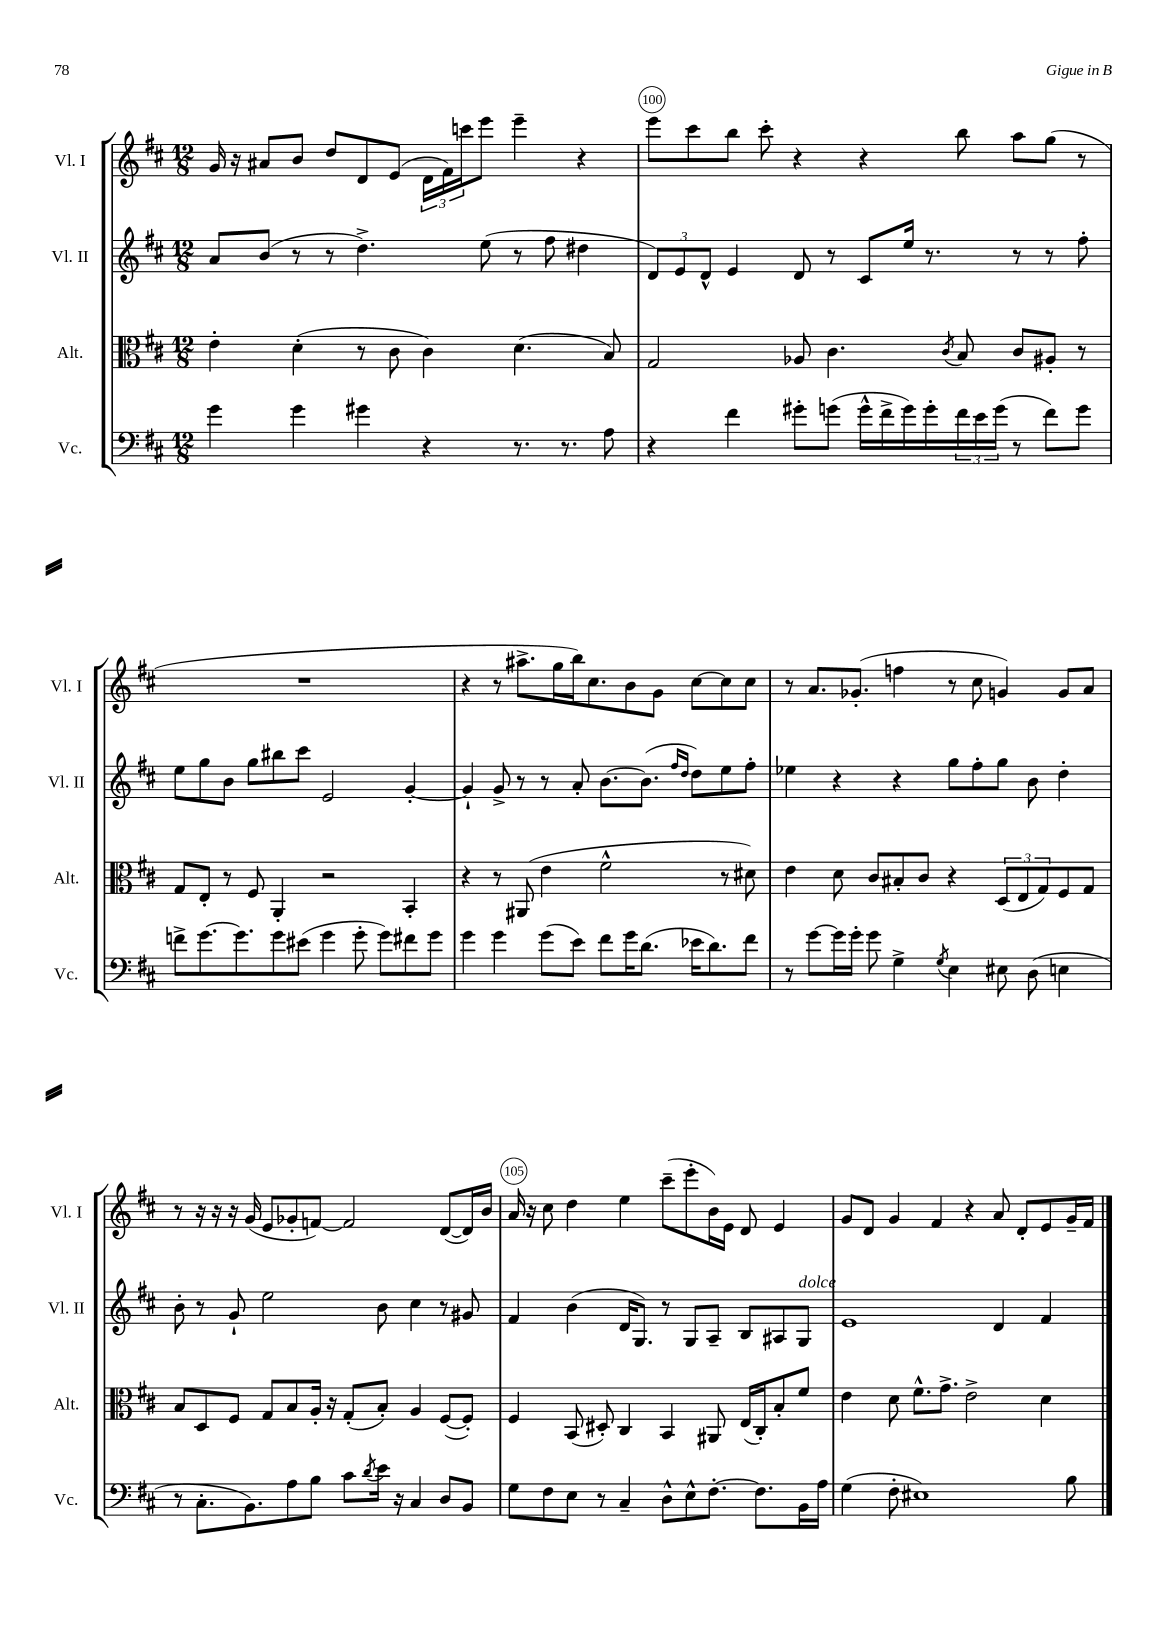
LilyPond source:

<<
\new StaffGroup <<
\new Staff = "s0" \with { instrumentName = "Vl. I" shortInstrumentName = "Vl. I" } {
    \clef treble \key d \major \numericTimeSignature \time 12/8
    g'16 r16 ais'8 b'8 d''8 d'8 e'8( \tuplet 3/2 { d'16 fis'16) c'''16 } e'''8 e'''4-- r4 |
    e'''8 cis'''8 b''8 cis'''8-. r4 r4 b''8 a''8 g''8( r8 |
    R1. |
    r4 r8 ais''8.-> g''16 b''16) cis''8. b'8 g'8 cis''8~ cis''8 cis''8 |
    r8 a'8. ges'8.-.( f''4 r8 cis''8 g'4) g'8 a'8 |
    r8 r16 r16 r16 g'16( e'8 ges'8-. f'8~) f'2 d'8~( d'16) b'16 |
    a'16 r16 cis''8 d''4 e''4 cis'''8--( e'''8-. b'16) e'16 d'8 e'4 |
    g'8 d'8 g'4 fis'4 r4 a'8 d'8-. e'8 g'16-- fis'16 \bar "|." |
}
\new Staff = "s1" \with { instrumentName = "Vl. II" shortInstrumentName = "Vl. II" } {
    \clef treble \key d \major \numericTimeSignature \time 12/8
    a'8 b'8( r8 r8 d''4.->) e''8( r8 fis''8 dis''4 |
    \tuplet 3/2 { d'8) e'8 d'8-^ } e'4 d'8 r8 cis'8 e''16 r8. r8 r8 fis''8-. |
    e''8 g''8 b'8 g''8 bis''8 cis'''8 e'2 g'4~-. |
    g'4-! g'8-> r8 r8 a'8-. b'8.~ b'8.( \grace { fis''16 d''16 } d''8) e''8 fis''8-. |
    ees''4 r4 r4 g''8 fis''8-. g''8 b'8 d''4-. |
    b'8-. r8 g'8-! e''2 b'8 cis''4 r8 gis'8 |
    fis'4 b'4( d'16 g8.) r8 g8 a8-- b8 ais8 g8^\markup { \italic "dolce" } |
    e'1 d'4 fis'4 \bar "|." |
}
\new Staff = "s2" \with { instrumentName = "Alt." shortInstrumentName = "Alt." } {
    \clef alto \key d \major \numericTimeSignature \time 12/8
    e'4-. d'4-.( r8 cis'8 cis'4) d'4.( b8) |
    g2 aes8 cis'4. \acciaccatura { cis'8 } b8 cis'8 ais8-. r8 |
    g8 e8-. r8 fis8 a,4-. r2 b,4-. |
    r4 r8 ais,8( e'4 fis'2-^ r8 dis'8) |
    e'4 d'8 cis'8 bis8-. cis'8 r4 \tuplet 3/2 { d8( e8 g8) } fis8 g8 |
    b8 d8 fis8 g8 b8 a16-. r16 g8-.( b8-.) a4 fis8~( fis8-.) |
    fis4 b,8( dis8-.) cis4 b,4 ais,8 e16( cis16-.) b8-. fis'8 |
    e'4 d'8 fis'8.-^ g'8.-> e'2-> d'4 \bar "|." |
}
\new Staff = "s3" \with { instrumentName = "Vc." shortInstrumentName = "Vc." } {
    \clef bass \key d \major \numericTimeSignature \time 12/8
    g'4 g'4 gis'4 r4 r8. r8. a8 |
    r4 fis'4 gis'8-. g'8( g'16-^ fis'16-> g'16) g'16-. \tuplet 3/2 { fis'16 e'16 g'16( } r8 fis'8) g'8 |
    f'8-> g'8.~ g'8. g'8 eis'8( g'4 g'8-. g'8) fis'8 g'8 |
    g'4 g'4 g'8( e'8) fis'8 g'16 d'8.( ees'16 d'8.) fis'8 |
    r8 g'8~ g'16 g'16-. g'8 g4-> \acciaccatura { g8 } e4 eis8 d8( e4 |
    r8 cis8.-. b,8.) a8 b8 cis'8 \acciaccatura { d'8 } e'16 r16 cis4 d8 b,8 |
    g8 fis8 e8 r8 cis4-- d8-^ e8-^ fis8.~-. fis8. b,16 a16 |
    g4( fis8-. eis1) b8 \bar "|." |
}
>>
>>
\layout { \context { \Score currentBarNumber = #99 \override BarNumber.break-visibility = ##(#f #t #t) barNumberVisibility = #(every-nth-bar-number-visible 5) \override BarNumber.stencil = #(make-stencil-circler 0.1 0.3 ly:text-interface::print) } }
